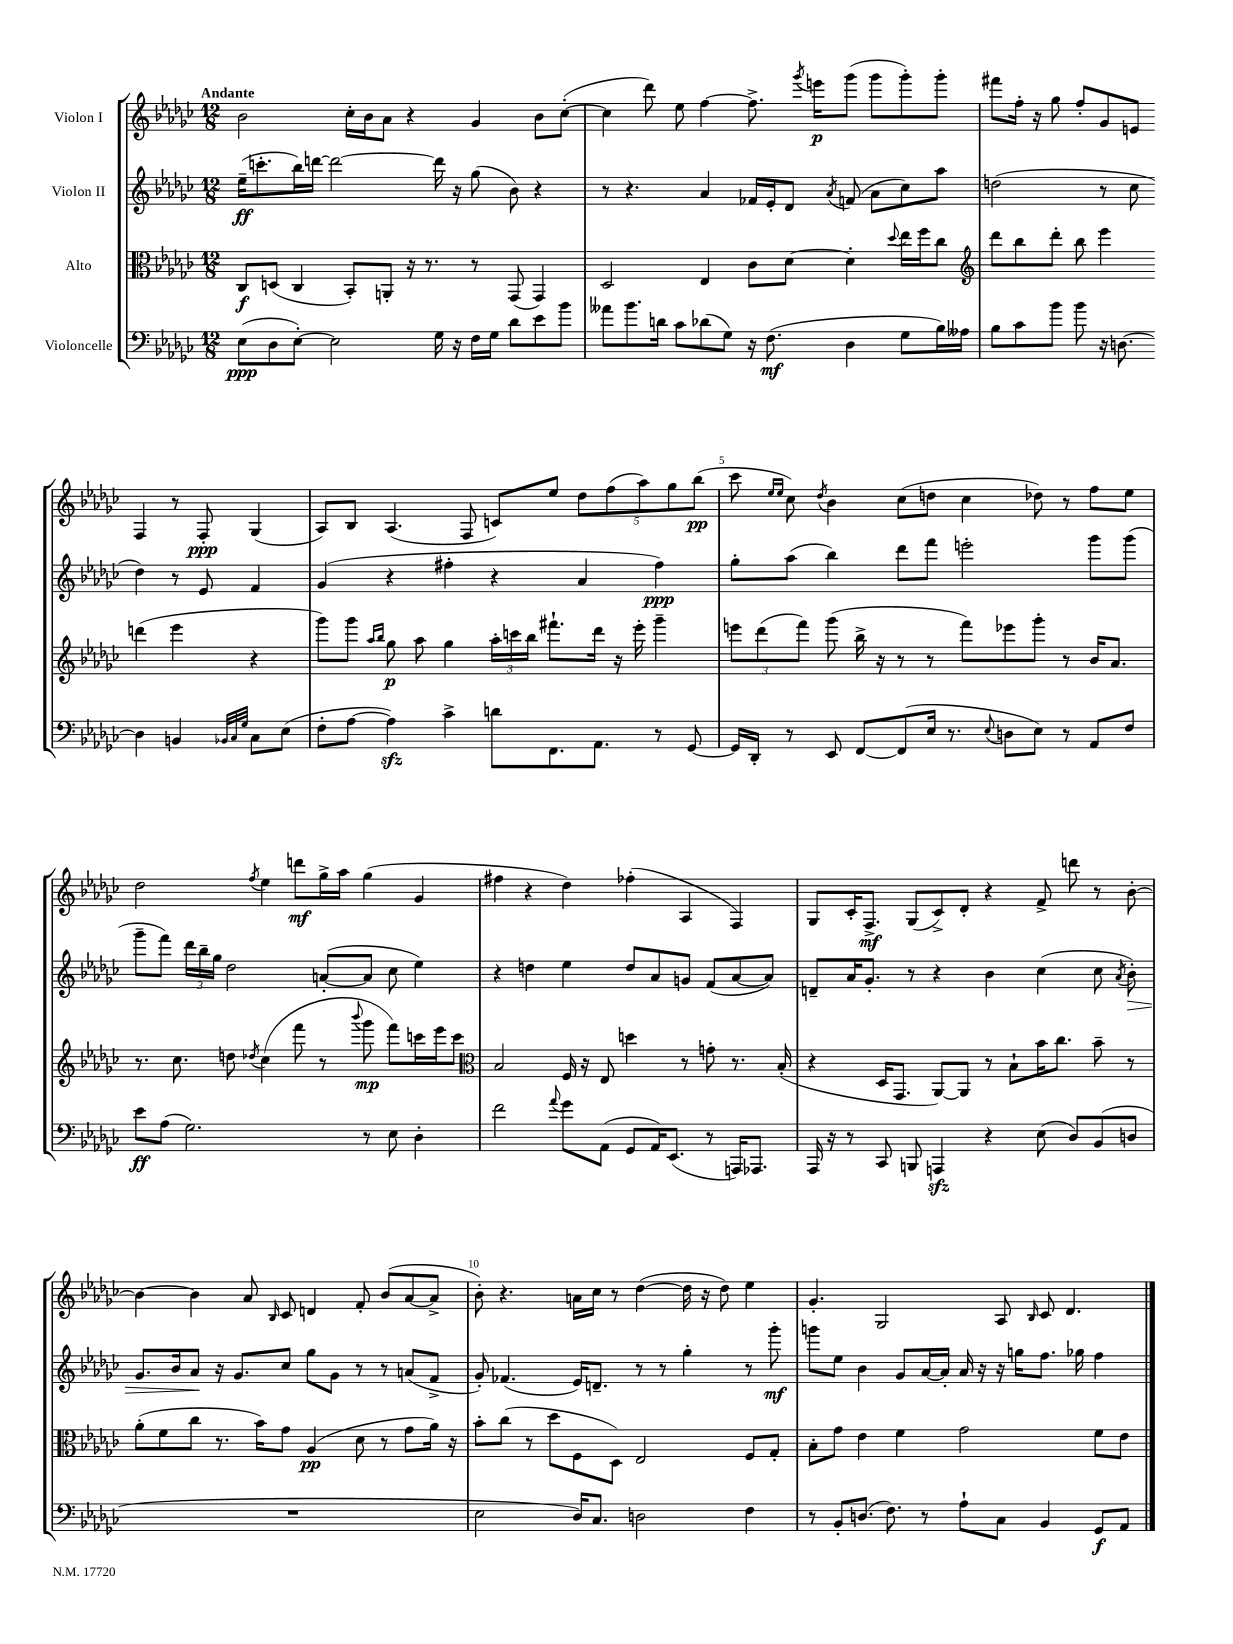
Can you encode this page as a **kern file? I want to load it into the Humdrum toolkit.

**kern	**dynam	**kern	**dynam	**kern	**dynam	**kern	**dynam
*part4	*part4	*part3	*part3	*part2	*part2	*part1	*part1
*staff4	*staff4	*staff3	*staff3	*staff2	*staff2	*staff1	*staff1
*I"Violoncelle	*	*I"Alto	*	*I"Violon II	*	*I"Violon I	*
*clefF4	*	*clefC3	*	*clefG2	*	*clefG2	*
*k[b-e-a-d-g-c-]	*	*k[b-e-a-d-g-c-]	*	*k[b-e-a-d-g-c-]	*	*k[b-e-a-d-g-c-]	*
*M12/8	*	*M12/8	*	*M12/8	*	*M12/8	*
=1	=1	=1	=1	=1	=1	=1	=1
!	!	!	!	!	!	!LO:TX:a:B:t=Andante	!
(8E-\L	ppp	8C-/L	f	(16ee-~\KL	ff	2b-\	.
.	.	.	.	8.cccn'\	.	.	.
8D-\	.	(8Dn/J	.	.	.	.	.
[8E-'\J)	.	4C-/	.	16bb-\L)	.	.	.
.	.	.	.	[16dddn\JJ	.	.	.
2E-\]	.	.	.	2ddd\_	.	.	.
.	.	8BB-'/L)	.	.	.	16cc-'\LL	.
.	.	.	.	.	.	16b-\J	.
.	.	8AAn'/J	.	.	.	8a-\J	.
.	.	16r	.	.	.	4r	.
.	.	8.r	.	.	.	.	.
16G-\	.	.	.	16ddd\]	.	.	.
16r	.	.	.	16r	.	.	.
16F\LL	.	8r	.	(8gg-\	.	4g-/	.
16G-\JJ	.	.	.	.	.	.	.
8d-\L	.	(8GG-/	.	8b-\)	.	.	.
8e-\	.	4GG-/)	.	4r	.	8b-\L	.
8b-\J	.	.	.	.	.	([8cc-'\J	.
=2	=2	=2	=2	=2	=2	=2	=2
8a--X\L	.	2D-/	.	8r	.	4cc-\]	.
8.b-\	.	.	.	4.r	.	.	.
.	.	.	.	.	.	8ddd-\)	.
16dn\Jk	.	.	.	.	.	.	.
8c-\L	.	.	.	.	.	8ee-\	.
(8d-X\	.	4E-/	.	4a-/	.	[4ff\	.
8G-\J)	.	.	.	.	.	.	.
16r	.	8c-\L	.	16f-X/LL	.	8.ff^\]	.
(8.F\	mf	.	.	16e-'/J	.	.	.
.	.	[8d-\J	.	8d-/J	.	.	.
.	.	.	.	.	.	8qggg-/	.
.	.	.	.	.	.	16eeen\KL	p
.	.	.	.	8qa-/	.	.	.
4D-\	.	4d-'\]	.	(8fn/	.	(8ggg-\J	.
.	.	.	.	8a-\L	.	8ggg-\L	.
.	.	8qqdd-/	.	.	.	.	.
8G-\L	.	16ee-\LL	.	8cc-\)	.	8ggg-'\)	.
.	.	16ff\J	.	.	.	.	.
16B-\L)	.	8cc-\J	.	8aa-\J	.	8ggg-'\J	.
16A--X\JJ	.	.	.	.	.	.	.
=3	=3	=3	=3	=3	=3	=3	=3
*	*	*clefG2	*	*	*	*	*
8B-\L	.	8ddd-\L	.	(2ddn\	.	8fff#X\L	.
8c-\	.	8bb-\	.	.	.	16ff'\Jk	.
.	.	.	.	.	.	16r	.
8b-\J	.	8ddd-'\J	.	.	.	8gg-\	.
8b-\	.	8bb-\	.	.	.	8ff'/L	.
16r	.	4eee-\	.	8r	.	8g-/	.
[8.Dn\	.	.	.	.	.	.	.
.	.	.	.	8cc-\	.	8en/J	.
4D\]	.	(4dddn\	.	4dd\)	.	4F/	.
4BBn/	.	4eee-\	.	8r	.	8r	.
.	.	.	.	8e-/	.	8F'/	ppp
32qqBB-X/LLL	.	.	.	.	.	.	.
32qqC-/	.	.	.	.	.	.	.
32qqG-/JJJ	.	.	.	.	.	.	.
8C-\L	.	4r	.	4f/	.	(4G-/	.
(8E-\J	.	.	.	.	.	.	.
!!LO:LB:g=z
=4	=4	=4	=4	=4	=4	=4	=4
8F'\L	.	8ggg-\L)	.	(4g-/	.	8A-/L)	.
[8A-\J	.	8ggg-\J	.	.	.	8B-/J	.
.	.	16qqaa-/LL	.	.	.	.	.
.	.	16qqbb-/JJ	.	.	.	.	.
4A-zz\])	.	8gg-\	p	4r	.	(4.A-/	.
.	.	8aa-\	.	.	.	.	.
4c-^\	.	4gg-\	.	4ff#X'\	.	.	.
.	.	.	.	.	.	8F/	.
8dn\L	.	24aa-'\LL	.	4r	.	8cn/L)	.
.	.	24cccn\	.	.	.	.	.
.	.	24bb-\JJ	.	.	.	.	.
8.FF\	.	8.fff#X`\L	.	.	.	8ee-/J	.
.	.	.	.	4a-/	.	10dd-\L	.
8.AA-\J	.	16ddd-\Jk	.	.	.	.	.
.	.	.	.	.	.	(10ff\	.
.	.	16r	.	.	.	.	.
.	.	16eee-'\	.	.	.	.	.
.	.	.	.	.	.	10aa-\)	.
8r	.	4ggg-~\	.	4ff#\)	ppp	.	.
.	.	.	.	.	.	10gg-\	.
[8GG-/	.	.	.	.	.	.	.
.	.	.	.	.	.	(10bb-\J	pp
=5	=5	=5	=5	=5	=5	=5	=5
16GG-/LL]	.	12eeen\L	.	8gg-'\L	.	8ccc-\	.
16DD-'/JJ	.	.	.	.	.	.	.
.	.	(12ddd-\	.	.	.	.	.
.	.	.	.	.	.	16qqee-/LL	.
.	.	.	.	.	.	16qqee-/JJ	.
8r	.	.	.	(8aa-\J	.	8cc-\)	.
.	.	12fff\J)	.	.	.	.	.
.	.	.	.	.	.	8qdd-/	.
8EE-/	.	(8ggg-\	.	4bb-\)	.	4b-\	.
[8FF/L	.	16bb-^\	.	.	.	.	.
.	.	16r	.	.	.	.	.
(8FF/]	.	8r	.	8ddd-\L	.	(8cc-\L	.
16E-/Jk	.	8r	.	8fff\J	.	8ddn\J	.
8.r	.	.	.	.	.	.	.
.	.	8fff\L)	.	2eeen'\	.	4cc-\	.
8qqE-/	.	.	.	.	.	.	.
8Dn\L	.	8eee-X\	.	.	.	.	.
8E-\J)	.	8ggg-'\J	.	.	.	8dd-X\)	.
8r	.	8r	.	.	.	8r	.
8AA-/L	.	16b-/KL	.	8ggg-\L	.	8ff\L	.
.	.	8.a-/J	.	.	.	.	.
8F/J	.	.	.	(8ggg-\J	.	8ee-\J	.
!!LO:LB:g=z
=6	=6	=6	=6	=6	=6	=6	=6
8e-\L	ff	8.r	.	8ggg-~\L	.	2dd-\	.
(8A-\J	.	.	.	8fff\J)	.	.	.
.	.	8.cc-\	.	.	.	.	.
2.G-\)	.	.	.	24ddd-\LL	.	.	.
.	.	.	.	24bb-~\	.	.	.
.	.	.	.	24gg-\JJ	.	.	.
.	.	8ddn\	.	2dd-\	.	.	.
.	.	8qdd-X/	.	.	.	8qff/	.
.	.	(4cc-\	.	.	.	4ee-\	.
.	.	8fff\	.	.	.	8dddn\L	mf
.	.	8r	.	([8an'/L	.	16gg-^\L	.
.	.	.	.	.	.	16aa-\JJ	.
.	.	8qqbbb-/	.	.	.	.	.
8r	.	8ggg-\	mp	8a/J]	.	(4gg-\	.
8E-\	.	8fff\L)	.	8cc-\	.	.	.
4D-'\	.	16cccn\L	.	4ee-\)	.	4g-/	.
.	.	16eee-\J	.	.	.	.	.
.	.	8ccc\J	.	.	.	.	.
=7	=7	=7	=7	=7	=7	=7	=7
*	*	*clefC3	*	*	*	*	*
2f\	.	2B-/	.	4r	.	4ff#X\	.
.	.	.	.	4ddn\	.	4r	.
8qqa-/	.	.	.	.	.	.	.
8g-\L	.	16F/	.	4ee-\	.	4dd-\)	.
.	.	16r	.	.	.	.	.
(8AA-\J	.	8E-/	.	.	.	.	.
8GG-/L	.	4ddn\	.	8dd/L	.	(4ff-X'\	.
16AA-/K)	.	.	.	8a-/	.	.	.
(8.EE-/J	.	.	.	.	.	.	.
.	.	8r	.	8gn/J	.	4A-/	.
8r	.	8gn'\	.	(8f/L	.	.	.
16AAAn/KL)	.	8.r	.	[8a-/	.	4F/)	.
8.AAA-X/J	.	.	.	.	.	.	.
.	.	.	.	8a-/J])	.	.	.
.	.	(16B-'/	.	.	.	.	.
=8	=8	=8	=8	=8	=8	=8	=8
16AAA-/	.	4r	.	8dn~/L	.	8G-/L	.
16r	.	.	.	.	.	.	.
8r	.	.	.	16a-/K	.	16c-'/K	.
.	.	.	.	8.g-'/J	.	8.F^/J	mf
8CC-/	.	16D-/KL	.	.	.	.	.
.	.	8.GG-/J	.	.	.	.	.
8BBBn/	.	.	.	8r	.	(8G-/L	.
4AAAnzz/	.	[8AA-/L)	.	4r	.	8c-^/)	.
.	.	8AA-/J]	.	.	.	8d-'/J	.
4r	.	8r	.	4b-\	.	4r	.
.	.	8B-`\L	.	.	.	.	.
(8E-\	.	16b-\K	.	(4cc-\	.	8f^/	.
.	.	8.cc-\J	.	.	.	.	.
8D-/L)	.	.	.	.	.	8dddn\	.
(8BB-/	.	8b-~\	.	8cc-\	.	8r	.
.	.	.	.	8qa-/	.	.	.
!	!	!	!	!	!LO:HP:b	!	!
8Dn/J	.	8r	.	8b-'\)	>	[8b-'\	.
!!LO:LB:g=z
=9	=9	=9	=9	=9	=9	=9	=9
1.r	.	(8a-'\L	.	8.g-/L	.	4b-\_	.
.	.	8f\	.	.	.	.	.
.	.	.	.	16b-/k	.	.	.
.	.	8cc-\J	.	8a-/J	.	4b-\]	.
.	.	8.r	.	16r	]	.	.
.	.	.	.	8.g-/L	.	.	.
.	.	.	.	.	.	8a-/	.
.	.	16b-\KL)	.	.	.	.	.
.	.	.	.	.	.	16qqB-/	.
.	.	8g-\J	.	8cc-/J	.	8c-/	.
.	.	(4A-/	pp	8gg-\L	.	4dn/	.
.	.	.	.	8g-\J	.	.	.
.	.	8d-\	.	8r	.	8f'/	.
.	.	8r	.	8r	.	(8b-/L	.
.	.	8g-\L	.	(8an/L	.	[8a-/	.
.	.	16a-\Jk)	.	8f^/J	.	8a-^/J]	.
.	.	16r	.	.	.	.	.
=10	=10	=10	=10	=10	=10	=10	=10
2E-\	.	8b-'\L	.	8g-'/)	.	8b-'\)	.
.	.	(8cc-\J	.	(4.f-X/	.	4.r	.
.	.	8r	.	.	.	.	.
.	.	8dd-\L	.	.	.	.	.
16D-/KL)	.	8F\	.	16e-/KL)	.	16an\LL	.
8.C-/J	.	.	.	8.dn~/J	.	16cc-\JJ	.
.	.	8D-\J)	.	.	.	8r	.
2Dn\	.	2E-/	.	8r	.	([4dd-\	.
.	.	.	.	8r	.	.	.
.	.	.	.	4gg-'\	.	16dd-\]	.
.	.	.	.	.	.	16r	.
.	.	.	.	.	.	8dd-\)	.
4F\	.	8F/L	.	8r	.	4ee-\	.
.	.	8G-'/J	.	8ggg-'\	mf	.	.
=11	=11	=11	=11	=11	=11	=11	=11
8r	.	8B-'\L	.	8gggn\L	.	4.g-'/	.
8BB-'/L	.	8g-\J	.	8ee-\J	.	.	.
(8.Dn/J	.	4e-\	.	4b-\	.	.	.
.	.	.	.	.	.	2G-/	.
8.F\)	.	.	.	.	.	.	.
.	.	4f\	.	8g-/L	.	.	.
8r	.	.	.	[16a-/L	.	.	.
.	.	.	.	16a-'/JJ]	.	.	.
8A-`\L	.	2g-\	.	16a-/	.	.	.
.	.	.	.	16r	.	.	.
8C-\J	.	.	.	16r	.	8A-/	.
.	.	.	.	16ggn\KL	.	.	.
.	.	.	.	.	.	16qqB-/	.
4BB-/	.	.	.	8.ff\J	.	8c-/	.
.	.	.	.	.	.	4.d-/	.
.	.	.	.	16gg-X\	.	.	.
8GG-/L	f	8f\L	.	4ff\	.	.	.
8AA-/J	.	8e-\J	.	.	.	.	.
==	==	==	==	==	==	==	==
*-	*-	*-	*-	*-	*-	*-	*-
